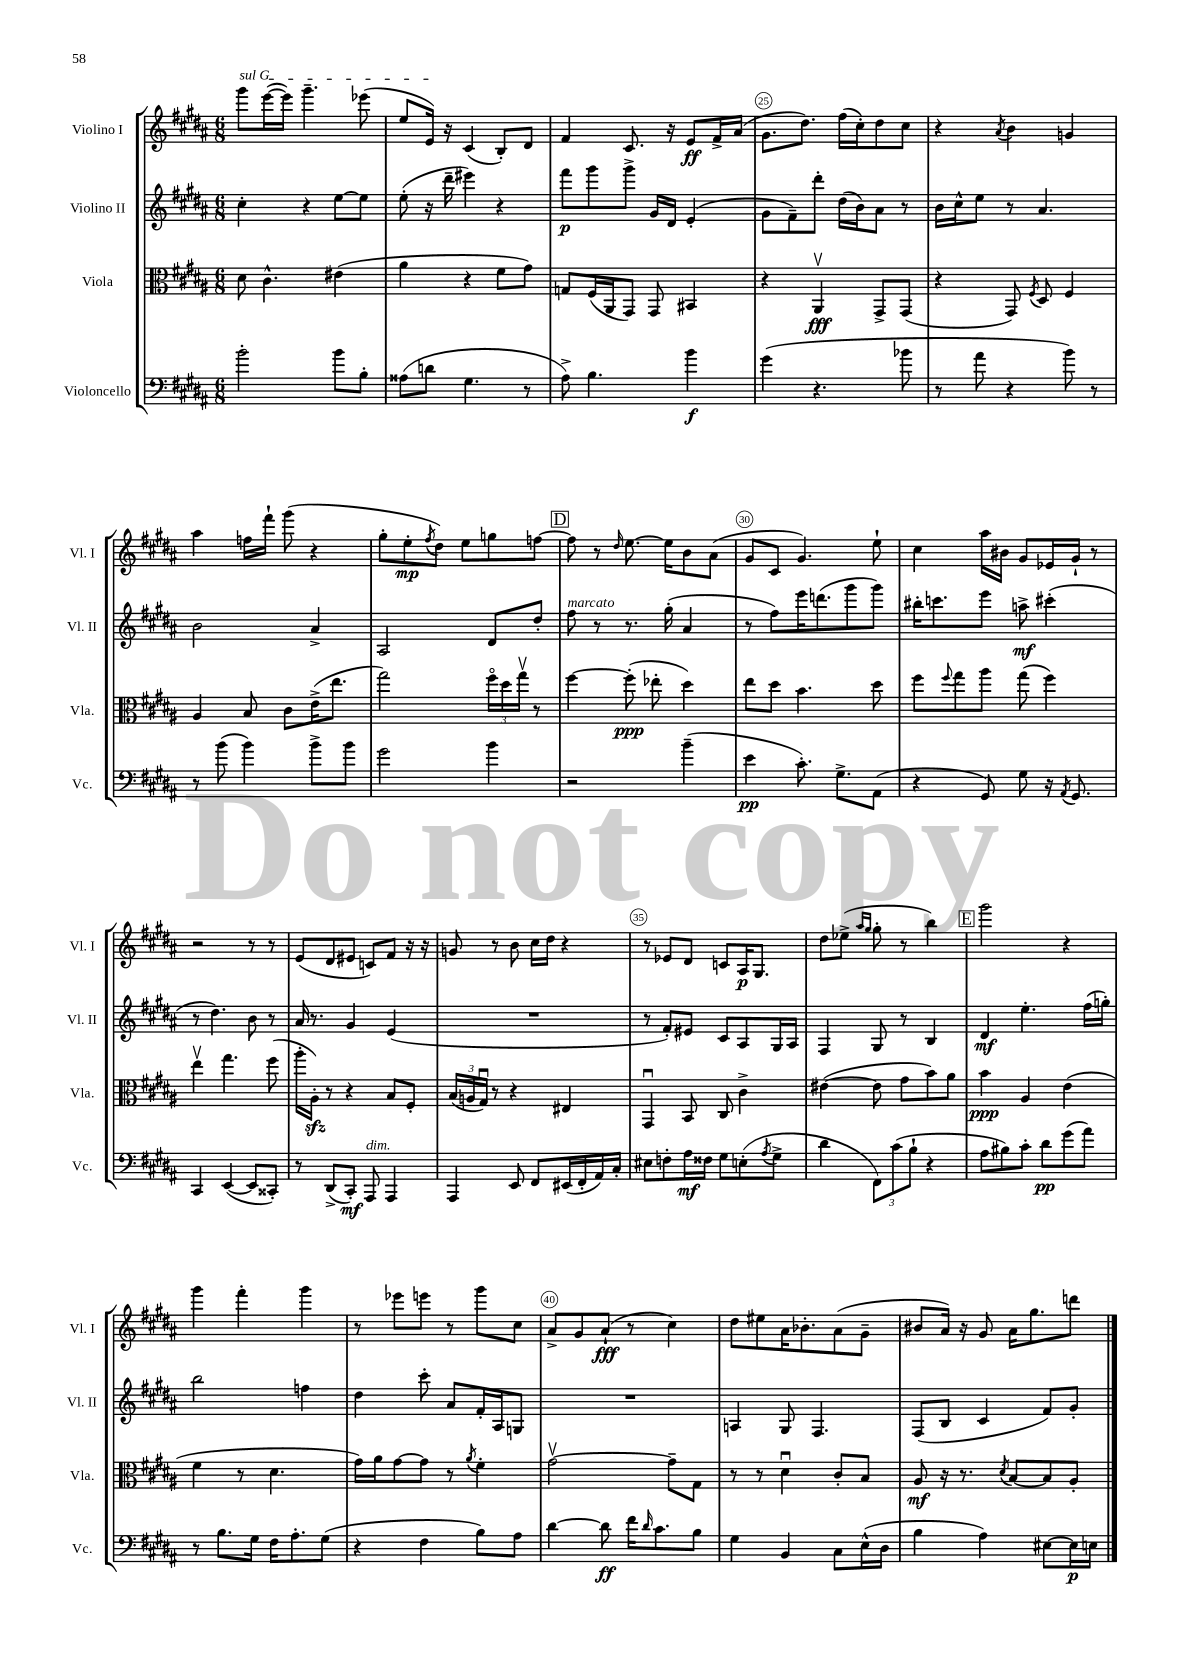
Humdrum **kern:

**kern	**kern	**kern	**kern
*staff4	*staff3	*staff2	*staff1
*clefF4	*clefC3	*clefG2	*clefG2
*k[f#c#g#d#a#]	*k[f#c#g#d#a#]	*k[f#c#g#d#a#]	*k[f#c#g#d#a#]
*M6/8	*M6/8	*M6/8	*M6/8
2b'	8d#	4cc#'	8ggg#
.	4.c#^^	.	([16eee
.	.	.	16eee])
.	.	4r	4.ggg#~
8b	(4e#	[8ee	.
8B'	.	8ee]	(8eee-
=	=	=	=
(8A##	4a#	(8ee'	8ee
8d	.	16r	16e)
.	.	16ddd#~	16r
4.G#	4r	4eee#)	(4c#
.	8f#	4r	8B')
8r	8g#)	.	8d#
=	=	=	=
8A#^)	8G	8fff#	4f#
4.B	(16F#	8ggg#	.
.	16AA#	.	.
.	8GG#)	8ggg#^	8.c#
.	8GG#	16g#	.
.	.	16d#	16r
4b	4BB#	(4e'	8e
.	.	.	16f#^
.	.	.	(16a#
=	=	=	=
(4g#	4r	8g#	8.g#
.	.	8f#~)	.
.	.	.	8.dd#)
4.r	4AA#v	8ddd#'	.
.	.	(16dd#	(16ff#
.	.	16b)	16cc#')
.	8GG#^	8a#	8dd#
8b-	(8GG#	8r	8cc#
=	=	=	=
8r	4r	16b	4r
.	.	16cc#^^	.
8a#	.	8ee	.
.	.	.	8qa#
4r	8GG#)	8r	4b
.	8qF#	.	.
.	8D#	4.a#	.
8b)	4F#	.	4g
8r	.	.	.
=	=	=	=
8r	4A#	2b	4aa#
(8b	.	.	.
4b)	8B	.	16ff
.	.	.	16fff#`
.	8c#	.	(8ggg#
8b^	(16e^	4a#^	4r
.	8.ee	.	.
8b	.	.	.
=	=	=	=
2g#	2gg#)	2A#	8gg#'
.	.	.	8ee'
.	.	.	8qff#
.	.	.	8dd#)
.	.	.	8ee
4b	24ff#o	8d#	8gg
.	24dd#	.	.
.	24gg#v	.	.
.	8r	8dd#'	[8ff
=	=	=	=
2r	[4ff#	8ff#	8ff]
.	.	8r	8r
.	.	.	16qqdd#
.	(8ff#']	8.r	[8.ee
.	8ee-'	.	.
.	.	(16gg#'	16ee]
(4b~	4dd#)	4a#	8b
.	.	.	(8a#
=	=	=	=
4e	8ee	8r	8g#
.	8dd#	8ff#)	8c#
8.c#')	4.b	16eee	4.g#)
.	.	(8.ddd	.
8.G#^	.	.	.
.	.	8ggg#	.
(8AA#	8dd#	8ggg#)	8ee`
=	=	=	=
4r	8ff#	16bb#'	4cc#
.	.	8.ccc	.
.	8qqff#	.	.
.	8gg#	.	.
8GG#)	8aa#	8eee	16aa#
.	.	.	16b#
8G#	(8gg#	8aa^	8g#
16r	4ff#)	(4ccc#'	16e-
8qAA#	.	.	.
8.GG#	.	.	16g#`
.	.	.	8r
=	=	=	=
4CC#	4eev	8r	2r
.	.	4.dd#)	.
([4EE	4.gg#	.	.
8EE]	.	8b	8r
8CC##')	(8ff#	8r	8r
=	=	=	=
8r	16aa#'	16a#	(8e
.	16A#')	8.r	.
(8DD#^	8r	.	8d#
8CC#')	4r	4g#	8e#
8AAA#	.	.	8c)
4AAA#	8B	(4e	8f#
.	8F#'	.	16r
.	.	.	16r
=	=	=	=
4AAA#	(24B	2.r	8g
.	24A	.	.
.	24G#u)	.	.
.	8r	.	8r
8EE	4r	.	8b
8FF#	.	.	16cc#
.	.	.	16dd#
(16EE#	4E#	.	4r
16FF#'	.	.	.
16AA#)	.	.	.
16C#'	.	.	.
=	=	=	=
8E#	4GG#u	8r	8r
8F'	.	8f#')	8e-
16A#	8BB	8e#	8d#
16F##	.	.	.
8G#	8C#	8c#	8c
(8E'	4c#^	8A#	16A#
.	.	.	8.G#
8qA#	.	.	.
8G#^	.	16G#	.
.	.	16A#	.
=	=	=	=
4d#	([4e#	4F#	8dd#
.	.	.	(8ee-^
.	.	.	16qqaa#
.	.	.	16qqgg#
12FF#)	8e#]	8G#	8gg#'
(12c#	.	.	.
.	8g#	8r	8r
12B`	.	.	.
4r	8b)	4B	4bb)
.	8a#	.	.
=	=	=	=
8A#	4b	4d#	2ggg#
8B#)	.	.	.
8c#'	4A#	4.ee'	.
8d#	.	.	.
(8g#	(4e	.	4r
8a#)	.	(16ff#	.
.	.	16gg')	.
=	=	=	=
8r	4f#	2bb	4ggg#
8.B	.	.	.
.	8r	.	4fff#'
16G#	.	.	.
16F#	4.d#	.	.
8.A#'	.	.	.
.	.	4ff	4ggg#
(8G#	.	.	.
=	=	=	=
4r	16g#)	4dd#	8r
.	16a#	.	.
.	[8g#	.	8eee-
4F#	8g#]	8ccc#'	8eee
.	8r	8a#	8r
.	8qa#	.	.
8B)	4f#'	16f#'	8ggg#
.	.	16A#	.
8A#	.	8G	8cc#
=	=	=	=
[4d#	[2g#v	2.r	8a#^
.	.	.	8g#
8d#]	.	.	(8a#`
16f#	.	.	8r
16qqd#	.	.	.
8.c#	.	.	.
.	8g#~]	.	4cc#)
8B	8G#	.	.
=	=	=	=
4G#	8r	4A	8dd#
.	8r	.	8ee#
4BB	4d#u	8G#	16a#
.	.	.	8.b-'
.	.	4.F#	.
8C#	8c#'	.	(8a#
(16E^^	8B	.	8g#~
16D#	.	.	.
=	=	=	=
4B	8A#	(8F#	8b#
.	16r	8B	16a#)
.	8.r	.	16r
4A#)	.	4c#	8g#
.	8qd#	.	.
.	[8B	.	16a#
.	.	.	8.gg#
[8E#	8B]	8f#)	.
16E#]	8A#'	8g#'	8ddd
16E	.	.	.
==	==	==	==
*-	*-	*-	*-
